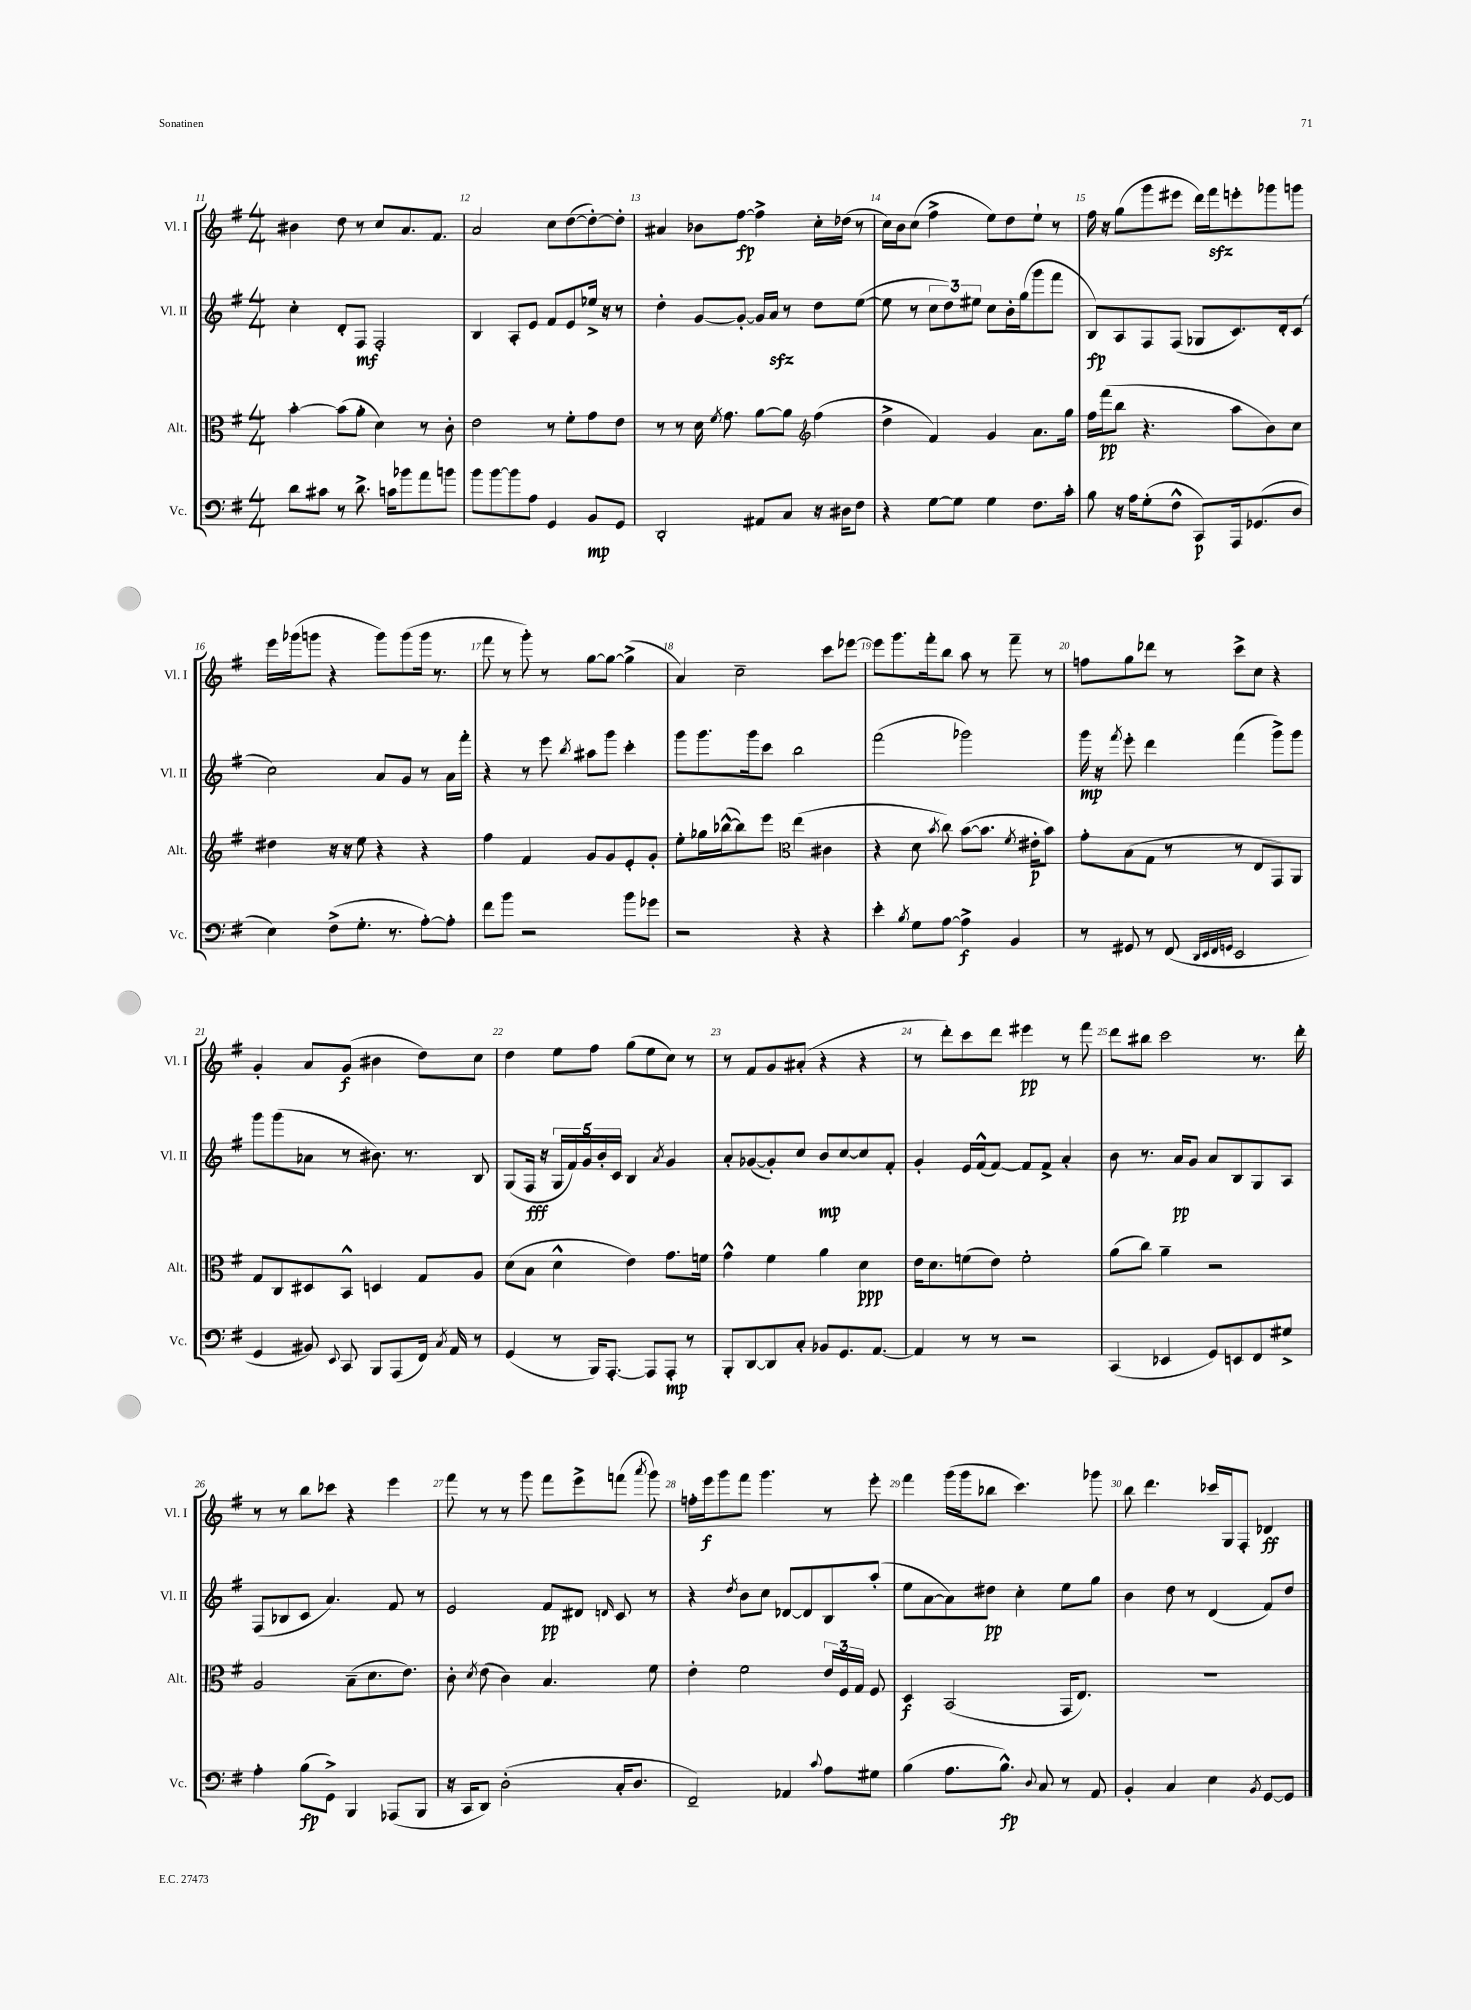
<<
\new StaffGroup <<
\new Staff = "s0" \with { instrumentName = "Vl. I" shortInstrumentName = "Vl. I" } {
    \clef treble \key g \major \numericTimeSignature \time 4/4
    \autoBeamOff bis'4 d''8 r8 c''8[ a'8. fis'8.] |
    a'2 c''8[ d''8~( d''8~-.) d''8]-. |
    ais'4 bes'8[ fis''8]~\fp fis''4-> c''16[-. des''16]( r8 |
    c''16[) b'16 c''8]( fis''4-> e''8[) d''8 e''8]-! r8 |
    fis''16 r16 g''8[( g'''8 eis'''8] d'''16[) fis'''16\sfz e'''8-. ges'''8 g'''8] |
    e'''16[ ges'''16( g'''8] r4 g'''8[) g'''8( g'''16] r8. |
    fis'''8 r8 g'''8-.) r8 g''8[~ g''8]~ g''4->( |
    a'4) c''2-- c'''8[ ees'''8]~ |
    ees'''8[ g'''8. fis'''16-. b''8] a''8 r8 fis'''8-- r8 |
    f''8[ g''8 des'''8] r8 c'''8[-> c''8] r4 |
    g'4-. a'8[ g'8]\f( bis'4 d''8[) c''8] |
    d''4 e''8[ fis''8] g''8[( e''8 c''8]) r8 |
    r8 fis'8[ g'8 ais'8]-.( r4 r4 |
    r8 d'''8[-.) c'''8 d'''8] eis'''4\pp r8 fis'''8 |
    d'''8[ bis''8] c'''2 r8. d'''16-. |
    r8 r8 b''8[ ces'''8] r4 e'''4 |
    fis'''8 r8 r8 g'''8 fis'''8[ e'''8-> f'''8]( \acciaccatura { a'''8 } g'''8) |
    f''16[-. e'''16\f g'''8 fis'''8] g'''4. r8 e'''8-. |
    fis'''4 g'''16[( g'''16 bes''8] c'''4.) ges'''8 |
    b''8 d'''4. ces'''16[ g16 fis8]-. des'4\ff \bar "|." |
}
\new Staff = "s1" \with { instrumentName = "Vl. II" shortInstrumentName = "Vl. II" } {
    \clef treble \key g \major \numericTimeSignature \time 4/4
    \autoBeamOff c''4-. d'8[-. fis8]\mf fis2-. |
    b4 a8[-. e'8] fis'8[ e'8 ees''16]-> r16 r8 |
    d''4-. g'8[~ g'8]~-. g'16[ a'16]\sfz r8 d''8[ e''8]~( |
    e''8 r8 \tuplet 3/2 { c''8[ d''8) eis''8] } c''8[ b'16-. g''16( g'''8 fis'''8] |
    b8[\fp) a8 fis8 fis8]( ges8[ c'8.) d'16-. c'8]( |
    c''2) a'8[ g'8] r8 a'16[ fis'''16]-. |
    r4 r8 e'''8 \acciaccatura { b''8 } ais''8[ g'''8] c'''4-. |
    g'''8[ g'''8. g'''16 c'''8] b''2 |
    fis'''2( ges'''2) |
    g'''16\mp r16 \acciaccatura { fis'''8 } e'''8-. d'''4 fis'''4( g'''8[->) g'''8] |
    g'''8[ g'''8( aes'8] r8 bis'8.) r8. b8 |
    g8[( fis16]\fff r16 \tuplet 5/4 { g16[ fis'16) g'16 b'16-. c'16] } b4 \acciaccatura { a'8 } g'4 |
    a'8[-. ges'8~( ges'8-.) c''8] b'8[\mp c''8~ c''8 fis'8]-. |
    g'4-. e'16[ fis'16-^( fis'8]~) fis'8[ fis'8]-> a'4-. |
    b'8 r8. a'16[\pp g'8] a'8[ b8 g8 a8] |
    fis8[( bes8 c'8] a'4.) fis'8 r8 |
    e'2 fis'8[\pp dis'8] \grace { d'16 } c'8 r8 |
    r4 \acciaccatura { d''8 } b'8[ c''8] des'8[~ des'8 b8 a''8]-.( |
    e''8[ a'8~ a'8) dis''8]\pp c''4-. e''8[ g''8] |
    b'4 d''8 r8 d'4( fis'8[) d''8] \bar "|." |
}
\new Staff = "s2" \with { instrumentName = "Alt." shortInstrumentName = "Alt." } {
    \clef alto \key g \major \numericTimeSignature \time 4/4
    \autoBeamOff b'4~-. b'8[( a'8]-. d'4) r8 c'8-. |
    e'2 r8 fis'8[-. g'8 e'8] |
    r8 r8 d'16 \acciaccatura { fis'8 } g'8. a'8[~ a'8] \clef treble fis''4( |
    d''4-> fis'4) g'4 a'8.[ g''16] |
    fis''16[ fis'''16\pp( b''8] r4. a''8[ b'8) c''8] |
    dis''4 r16 r16 e''8 r4 r4 |
    fis''4 fis'4 g'8[ g'8 e'8-. g'8]-. |
    e''8[-. ges''16 bes''16~-^( bes''8) e'''8] \clef alto e''4( cis'4 |
    r4 d'8 \acciaccatura { b'8 } c''8) b'8[~( b'8.] \acciaccatura { fis'8 } eis'16[-.\p b'8]) |
    g'8[-. b8( g8] r8 r8 e8[ g,8) a,8] |
    g8[ c8 dis8 b,8]-^ d4 g8[ a8] |
    d'8[( b8] d'4-^ e'4) g'8.[ f'16] |
    g'4-^ fis'4 a'4 d'4\ppp |
    e'16[ d'8. f'8( e'8]) f'2-. |
    a'8[( c''8]) a'4-- r2 |
    a2 b8[--( d'8. e'8.]) |
    c'8-. \acciaccatura { d'8 } e'8( c'4) b4. fis'8 |
    e'4-. fis'2 \tuplet 3/2 { e'16[ fis16 g16] } fis8 |
    d4\f b,2( g,16[ e8.]) |
    R1 \bar "|." |
}
\new Staff = "s3" \with { instrumentName = "Vc." shortInstrumentName = "Vc." } {
    \clef bass \key g \major \numericTimeSignature \time 4/4
    \autoBeamOff d'8[ cis'8] r8 d'8.-> c'16[ bes'8 a'8 b'8] |
    b'8[ b'8~ b'8 a8] g,4 b,8[\mp g,8] |
    d,2-. ais,8[ c8] r16 dis16[ fis8] |
    r4 g8[~ g8] g4 fis8.[ c'16]-. |
    b8 r16 a16[ g8-.( fis8]-^ c,8[\p) a,,16 ges,8.( d8] |
    e4) fis8[->( g8.]-. r8. a8[~-.) a8]-. |
    fis'8[ b'8] r2 b'8[ ges'8] |
    r2 r4 r4 |
    e'4-. \acciaccatura { b8 } g8[ a8]~ a4->\f b,4 |
    r8 gis,8 r8 fis,8( \grace { d,32[ e,32 fis,32 g,32] } e,2 |
    g,4 bis,8) \appoggiatura { e,8 } c,8 b,,8[ a,,8( fis,16]) \acciaccatura { c8 } a,16 r8 |
    g,4( r8 b,,16[) a,,8.]~-. a,,8[ a,,8]-.\mp r8 |
    b,,8[-. d,8~ d,8 c8]-. bes,8[ g,8. a,8.]~ |
    a,4 r8 r8 r2 |
    c,4( ees,4 g,8[) e,8 fis,8 gis8]-> |
    a4-. b8[\fp( g,8]->) b,,4 aes,,8[( b,,8] |
    r16 c,16[ d,8]) d2-.( c16[-. d8.] |
    fis,2--) aes,4 \appoggiatura { c'8 } a8[ gis8] |
    b4( a8.[ b8.]-^\fp) \appoggiatura { d8 } c8 r8 a,8 |
    b,4-. c4 e4 \acciaccatura { b,8 } g,8[~ g,8] \bar "|." |
}
>>
>>
\layout { \context { \Score currentBarNumber = #11 \override BarNumber.break-visibility = ##(#f #t #t) barNumberVisibility = #all-bar-numbers-visible } }
